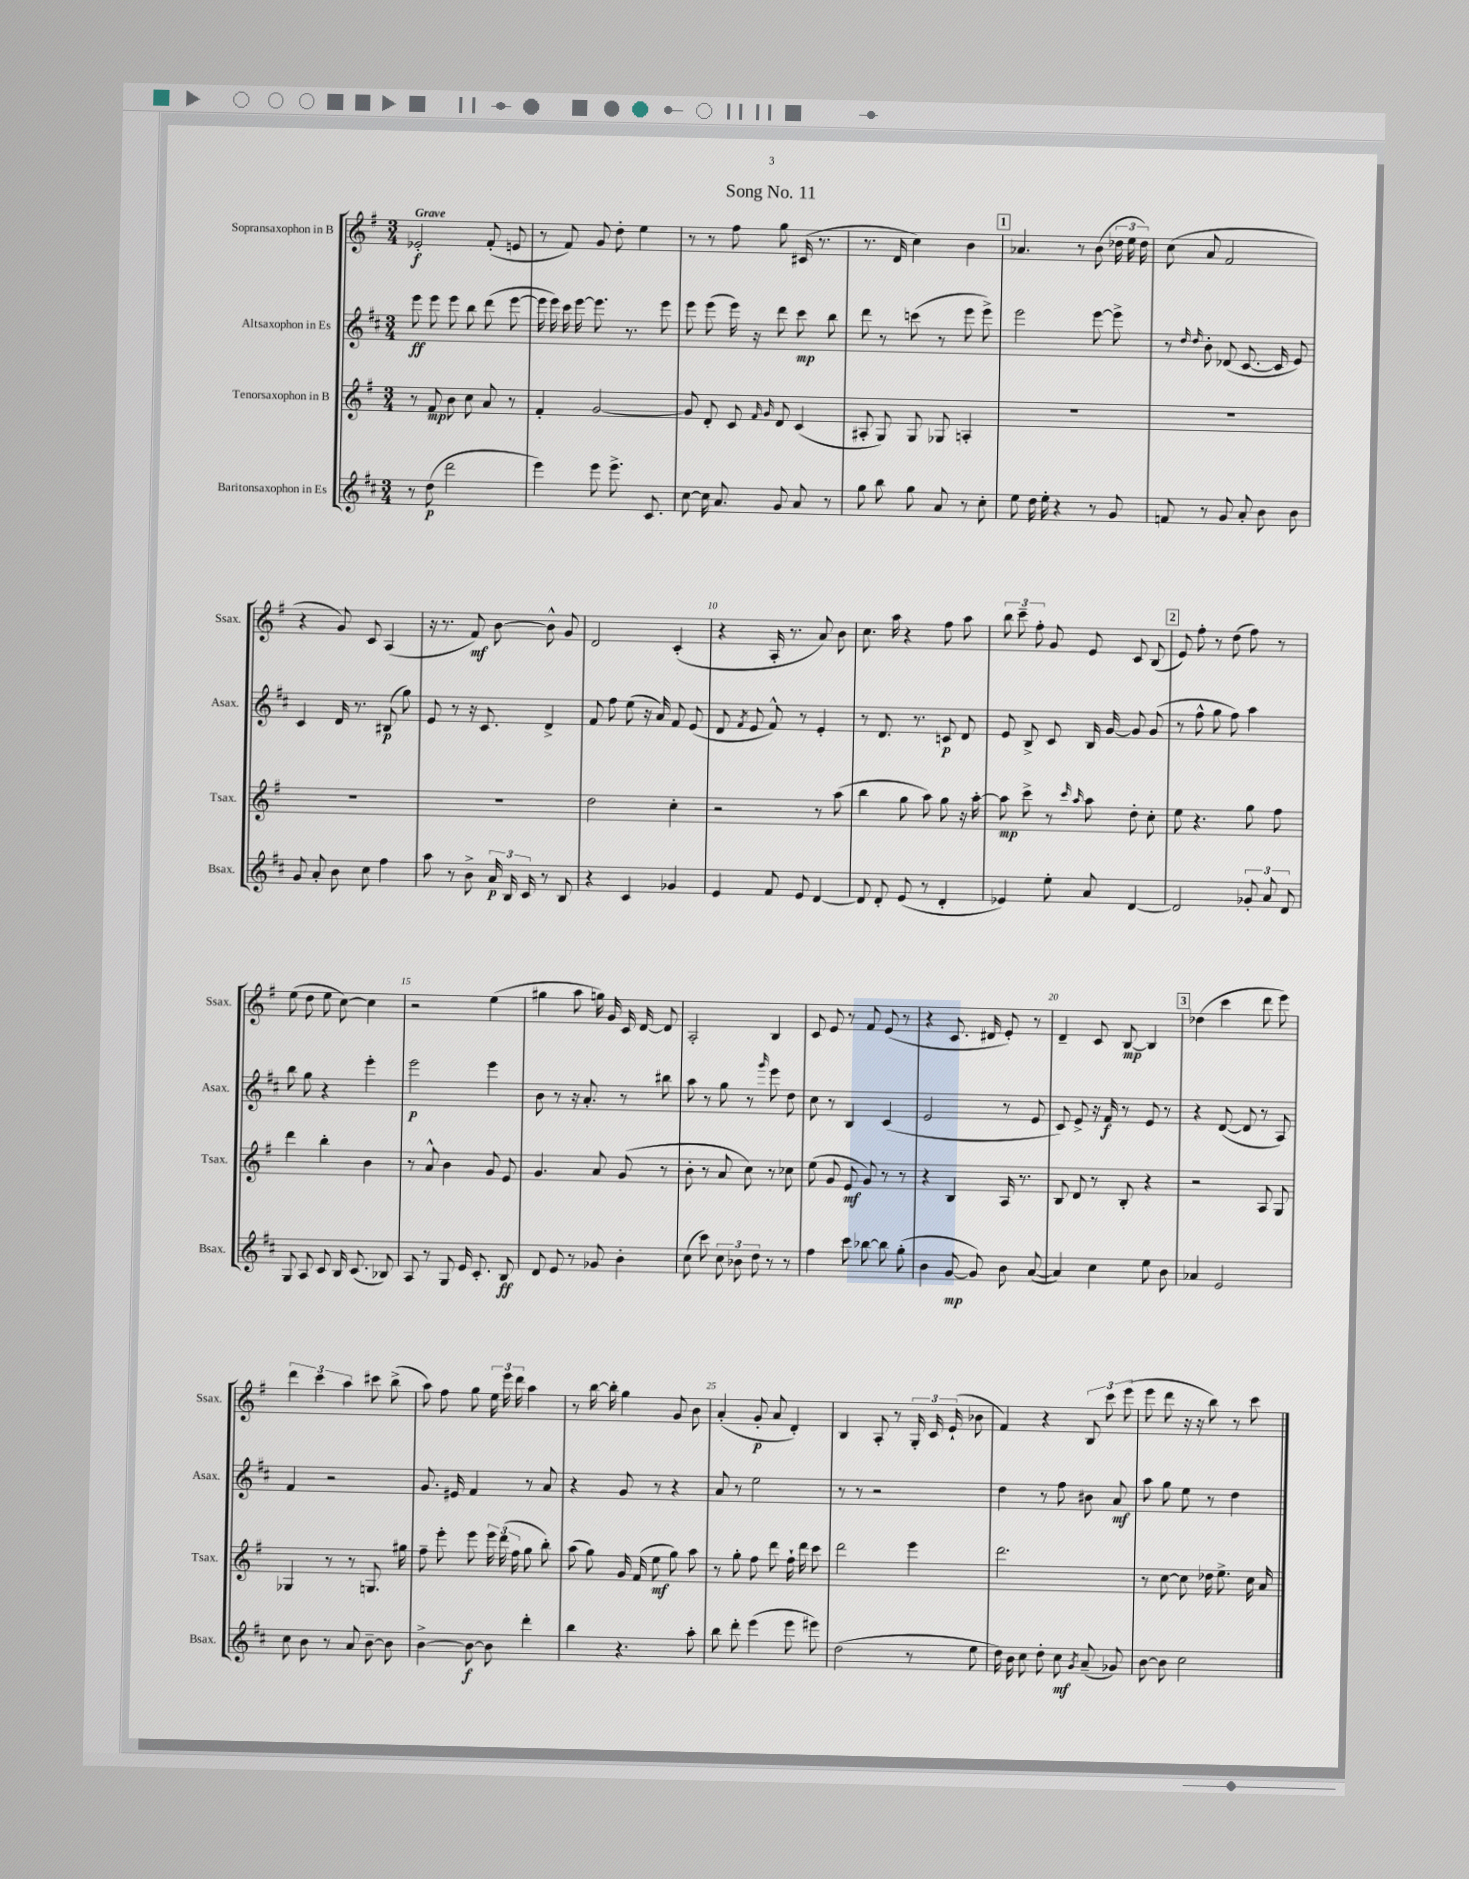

**kern	**dynam	**kern	**dynam	**kern	**dynam	**kern	**dynam
*part4	*part4	*part3	*part3	*part2	*part2	*part1	*part1
*staff4	*staff4	*staff3	*staff3	*staff2	*staff2	*staff1	*staff1
*I"Baritonsaxophon in Es	*	*I"Tenorsaxophon in B	*	*I"Altsaxophon in Es	*	*I"Sopransaxophon in B	*
*I'Bsax.	*	*I'Tsax.	*	*I'Asax.	*	*I'Ssax.	*
*clefG2	*	*clefG2	*	*clefG2	*	*clefG2	*
*k[f#c#]	*	*k[f#]	*	*k[f#c#]	*	*k[f#]	*
*M3/4	*	*M3/4	*	*M3/4	*	*M3/4	*
=1	=1	=1	=1	=1	=1	=1	=1
!	!	!	!	!	!	!LO:TX:a:B:t=Grave	!
8r	.	8r	.	8eee\	ff	2e-X'/	f
(8dd\	p	8f#/	mp	8eee\	.	.	.
2ddd\	.	8b\	.	8eee\	.	.	.
.	.	8cc\	.	8bb\	.	.	.
.	.	8a/	.	(8ddd\	.	(8f#'/	.
.	.	8r	.	[8eee\	.	8en/	.
=2	=2	=2	=2	=2	=2	=2	=2
4eee\)	.	4f#'/	.	16eee\]	.	8r	.
.	.	.	.	16eee\)	.	.	.
.	.	.	.	16ccc#\	.	8f#/)	.
.	.	.	.	[16eee\	.	.	.
8eee\	.	[2g/	.	8.eee\]	.	8g/	.
8.eee^\	.	.	.	.	.	8dd'\	.
.	.	.	.	8.r	.	.	.
.	.	.	.	.	.	4ee\	.
8.c#/	.	.	.	.	.	.	.
.	.	.	.	8eee\	.	.	.
=3	=3	=3	=3	=3	=3	=3	=3
[8cc#\	.	8g/]	.	8eee\	.	8r	.
16cc#\]	.	8d'/	.	(8eee\	.	8r	.
8.a/	.	.	.	.	.	.	.
.	.	8c/	.	16eee\)	.	8ff#\	.
.	.	.	.	16r	.	.	.
.	.	16qqf#/	.	.	.	.	.
.	.	16qqg/	.	.	.	.	.
8g/	.	8d/	.	8ddd\	.	8gg\	.
8a/	.	(4c/	.	8ccc#\	mp	(16c#X/	.
.	.	.	.	.	.	8.r	.
8r	.	.	.	8bb\	.	.	.
=4	=4	=4	=4	=4	=4	=4	=4
8gg\	.	8A#X'/	.	8ddd\	.	8.r	.
8bb\	.	8G/)	.	8r	.	.	.
.	.	.	.	.	.	16d/	.
8gg\	.	8G/	.	(8cccn\	.	4cc\)	.
8a/	.	8G-X/	.	8r	.	.	.
8r	.	4An'/	.	8eee\	.	4b\	.
8cc#'\	.	.	.	8eee^\)	.	.	.
!!LO:REH:place=s1:t=1
=5	=5	=5	=5	=5	=5	=5	=5
8ee\	.	2.r	.	2eee\	.	4.a-X/	.
16dd\	.	.	.	.	.	.	.
16ee'\	.	.	.	.	.	.	.
4r	.	.	.	.	.	.	.
.	.	.	.	.	.	8r	.
8r	.	.	.	[8eee\	.	(8b\	.
8g/	.	.	.	8eee^\]	.	24dd-X\	.
.	.	.	.	.	.	24ee\	.
.	.	.	.	.	.	24dd-\)	.
=6	=6	=6	=6	=6	=6	=6	=6
8fn/	.	2.r	.	8r	.	(8cc\	.
.	.	.	.	16qqdd/	.	.	.
.	.	.	.	16qqdd/	.	.	.
8r	.	.	.	8b'\	.	8a/	.
8g/	.	.	.	(8d-X/	.	2f#/	.
8a'/	.	.	.	[8.c#/	.	.	.
8b\	.	.	.	.	.	.	.
.	.	.	.	16c#/]	.	.	.
8b\	.	.	.	8e/)	.	.	.
!!LO:LB:g=z
=7	=7	=7	=7	=7	=7	=7	=7
8g/	.	2.r	.	4c#/	.	4r	.
8a'/	.	.	.	.	.	.	.
8b\	.	.	.	16d/	.	8g/)	.
.	.	.	.	8.r	.	.	.
8cc#\	.	.	.	.	.	8c/	.
4ff#\	.	.	.	(8B#X/	p	(4A/	.
.	.	.	.	8gg\)	.	.	.
=8	=8	=8	=8	=8	=8	=8	=8
8aa\	.	2.r	.	8e/	.	16r	.
.	.	.	.	.	.	8.r	.
8r	.	.	.	8r	.	.	.
8b^\	.	.	.	16r	.	8f#/)	mf
.	.	.	.	8.c#/	.	.	.
24a/	p	.	.	.	.	[8b\	.
24B/	.	.	.	.	.	.	.
24c#/	.	.	.	.	.	.	.
8r	.	.	.	4d^/	.	8b^^\]	.
8B/	.	.	.	.	.	8g/	.
=9	=9	=9	=9	=9	=9	=9	=9
4r	.	2dd\	.	8f#/	.	2d/	.
.	.	.	.	8ff#\	.	.	.
4c#/	.	.	.	(8ee\	.	.	.
.	.	.	.	16r	.	.	.
.	.	.	.	16a/)	.	.	.
4g-X/	.	4cc'\	.	8f#/	.	(4c'/	.
.	.	.	.	(8e/	.	.	.
=10	=10	=10	=10	=10	=10	=10	=10
4e/	.	2r	.	8d/	.	4r	.
.	.	.	.	8qf#/	.	.	.
.	.	.	.	8e/	.	.	.
8f#/	.	.	.	8f#^^/)	.	16A'/	.
.	.	.	.	.	.	8.r	.
8e/	.	.	.	8r	.	.	.
[4d/	.	8r	.	4e'/	.	8a/)	.
.	.	(8aa\	.	.	.	8b\	.
=11	=11	=11	=11	=11	=11	=11	=11
8d/]	.	4bb\	.	8r	.	8.cc\	.
8d'/	.	.	.	8.d/	.	.	.
.	.	.	.	.	.	16aa\	.
(8e/	.	8gg\	.	.	.	4r	.
.	.	.	.	8.r	.	.	.
8r	.	8aa\)	.	.	.	.	.
4d'/	.	8gg\	.	8cn/	p	8ff#\	.
.	.	16r	.	8d/	.	8aa\	.
.	.	[16aa'\	.	.	.	.	.
=12	=12	=12	=12	=12	=12	=12	=12
4e-X/)	.	8aa\]	mp	8e/	.	12bb\	.
.	.	.	.	.	.	12ccc~\	.
.	.	8ccc^\	.	8B^/	.	.	.
.	.	.	.	.	.	12ff#'\	.
8ee'\	.	8r	.	8c#/	.	8g/	.
.	.	16qqccc/	.	.	.	.	.
.	.	16qqaa/	.	.	.	.	.
8a/	.	8aa\	.	16B/	.	8e/	.
.	.	.	.	[16g/	.	.	.
[4d/	.	8dd'\	.	8g/]	.	8c/	.
.	.	8cc'\	.	(8g/	.	(8B/	.
!!LO:REH:place=s1:t=2
=13	=13	=13	=13	=13	=13	=13	=13
2d/]	.	8ee\	.	8r	.	8e/)	.
.	.	4.r	.	8ff#^^\	.	8ff#'\	.
.	.	.	.	8gg\	.	8r	.
.	.	.	.	8ff#\)	.	(8dd\	.
12g-X'/	.	8gg\	.	4aa\	.	8ff#\)	.
12a/	.	.	.	.	.	.	.
.	.	8ff#\	.	.	.	8r	.
12d/	.	.	.	.	.	.	.
!!LO:LB:g=z
=14	=14	=14	=14	=14	=14	=14	=14
8G/	.	4ddd\	.	8bb\	.	(8ee\	.
8A/	.	.	.	8gg\	.	8dd\	.
8c#/	.	4bb'\	.	4r	.	8ee\	.
16B/	.	.	.	.	.	[8cc\)	.
(8.c#/	.	.	.	.	.	.	.
.	.	4b\	.	4eee'\	.	4cc\]	.
8B-X/)	.	.	.	.	.	.	.
=15	=15	=15	=15	=15	=15	=15	=15
8A/	.	8r	.	2eee\	p	2r	.
8r	.	8a^^/	.	.	.	.	.
8G/	.	4b\	.	.	.	.	.
16e/	.	.	.	.	.	.	.
8.c#'/	.	.	.	.	.	.	.
.	.	8g/	.	4eee\	.	(4ee\	.
8B/	ff	8e/	.	.	.	.	.
=16	=16	=16	=16	=16	=16	=16	=16
8d/	.	4.g/	.	8b\	.	4gg#X\	.
8e/	.	.	.	8r	.	.	.
8r	.	.	.	16r	.	8aa\	.
.	.	.	.	8.a'/	.	.	.
8g-X/	.	8a/	.	.	.	16ggn\)	.
.	.	.	.	.	.	16g/	.
4b'\	.	(8g/	.	8r	.	16c/	.
.	.	.	.	.	.	[16d/	.
.	.	8r	.	8bb#X\	.	8d/]	.
=17	=17	=17	=17	=17	=17	=17	=17
(8cc#\	.	8b'\	.	8aa\	.	2A'/	.
8ccc#\)	.	8r	.	8r	.	.	.
12cc#\	.	8a/	.	8gg\	.	.	.
12b-X\	.	.	.	.	.	.	.
.	.	8cc\)	.	8r	.	.	.
12dd\	.	.	.	.	.	.	.
.	.	.	.	16qqggg/	.	.	.
8r	.	8r	.	8eee\	.	4B/	.
8r	.	8cc-X\	.	8dd\	.	.	.
=18	=18	=18	=18	=18	=18	=18	=18
4ff#\	.	(8ee\	.	8cc#\	.	8c/	.
.	.	8g/	.	8r	.	8e/	.
8ccc#\	.	8e/	mf	4B/	.	8r	.
[8bb-X\	.	8g/)	.	.	.	8f#/	.
8bb-\]	.	8r	.	(4c#/	.	(8e/	.
(8gg'\	.	8r	.	.	.	8r	.
=19	=19	=19	=19	=19	=19	=19	=19
4b\	.	4r	.	2e/	.	4r	.
[8g/	mp	4B/	.	.	.	8.c/	.
8g/])	.	.	.	.	.	.	.
.	.	.	.	.	.	16d#X/	.
8b\	.	16A/	.	8r	.	8e'/)	.
.	.	8.r	.	.	.	.	.
([8a/	.	.	.	8e/	.	8r	.
=20	=20	=20	=20	=20	=20	=20	=20
4a/])	.	8B/	.	8c#/)	.	4d~/	.
.	.	8d/	.	8e^/	.	.	.
4cc#\	.	8r	.	16r	.	8c/	.
.	.	.	.	16f#/	f	.	.
.	.	8B'/	.	8r	.	[8B/	mp
8ee\	.	4r	.	8e/	.	4B/]	.
8b\	.	.	.	8r	.	.	.
!!LO:REH:place=s1:t=3
=21	=21	=21	=21	=21	=21	=21	=21
4a-X/	.	2r	.	4r	.	(4dd-X\	.
2e/	.	.	.	([8d/	.	4ccc\	.
.	.	.	.	8d/]	.	.	.
.	.	8A/	.	8r	.	8ddd\	.
.	.	8G/	.	8A/)	.	8eee\)	.
!!LO:LB:g=z
=22	=22	=22	=22	=22	=22	=22	=22
8cc#\	.	4G-X/	.	4f#/	.	6ddd\	.
8b\	.	.	.	.	.	.	.
.	.	.	.	.	.	6ccc\	.
8r	.	8r	.	2r	.	.	.
.	.	.	.	.	.	6aa\	.
8a/	.	8r	.	.	.	.	.
[8b~\	.	8.Gn/	.	.	.	8ccc#X\	.
8b\]	.	.	.	.	.	(8bb^\	.
.	.	16gg#X\	.	.	.	.	.
=23	=23	=23	=23	=23	=23	=23	=23
[4b^\	.	8ff#~\	.	8.g/	.	8aa\)	.
.	.	8eee'\	.	.	.	8ff#\	.
.	.	.	.	16e#X/	.	.	.
8b\_	f	8eee\	.	4f#/	.	8gg\	.
8b\]	.	24eee\	.	.	.	24ee\	.
.	.	(24ddd\	.	.	.	24eee\	.
.	.	24ff#\	.	.	.	24ddd\	.
4ddd'\	.	8gg\	.	8r	.	4aa\	.
.	.	8bb'\)	.	8a/	.	.	.
=24	=24	=24	=24	=24	=24	=24	=24
4bb\	.	(8aa\	.	4r	.	8r	.
.	.	8gg\)	.	.	.	[16bb\	.
.	.	.	.	.	.	16bb'\]	.
4.r	.	16g/	.	8g/	.	4gg\	.
.	.	(16f#/	.	.	.	.	.
.	.	8ee\	mf	8r	.	.	.
.	.	8gg\)	.	4r	.	8g/	.
8aa'\	.	8aa\	.	.	.	8b\	.
=25	=25	=25	=25	=25	=25	=25	=25
8bb\	.	8r	.	8a/	.	(4a'/	.
8ddd'\	.	8gg'\	.	8r	.	.	.
(4eee\	.	8ff#\	.	2ee\	.	8g'/	p
.	.	8ddd\	.	.	.	8a/	.
8eee\	.	16ff#`\	.	.	.	4d'/)	.
.	.	16ddd\	.	.	.	.	.
8eee#X\)	.	8ccc\	.	.	.	.	.
=26	=26	=26	=26	=26	=26	=26	=26
(2dd\	.	2ddd\	.	8r	.	4B/	.
.	.	.	.	8r	.	.	.
.	.	.	.	2r	.	8A'/	.
.	.	.	.	.	.	8r	.
8r	.	4eee\	.	.	.	24G'/	.
.	.	.	.	.	.	24c/	.
.	.	.	.	.	.	(24e`/	.
8ee\	.	.	.	.	.	8b-X\	.
=27	=27	=27	=27	=27	=27	=27	=27
16dd\)	.	2.ddd\	.	4dd\	.	4f#/)	.
16b\	.	.	.	.	.	.	.
8cc#\	.	.	.	.	.	.	.
8dd'\	.	.	.	8r	.	4r	.
8cc#\	mf	.	.	8ff#\	.	.	.
8qg/	.	.	.	.	.	.	.
(8a~/	.	.	.	8b#X\	.	12B/	.
.	.	.	.	.	.	12ccc\	.
8g-X/)	.	.	.	8a/	mf	.	.
.	.	.	.	.	.	(12eee\	.
=28	=28	=28	=28	=28	=28	=28	=28
[8b\	.	8r	.	8aa\	.	8eee\	.
8b\]	.	[8cc\	.	8gg\	.	8ddd\	.
2cc#\	.	8cc\]	.	8ee\	.	16r	.
.	.	.	.	.	.	16r	.
.	.	16dd-X\	.	8r	.	8bb\)	.
.	.	8.ee^\	.	.	.	.	.
.	.	.	.	4dd\	.	8r	.
.	.	16cc\	.	.	.	8ccc\	.
.	.	16a/	.	.	.	.	.
==	==	==	==	==	==	==	==
*-	*-	*-	*-	*-	*-	*-	*-
